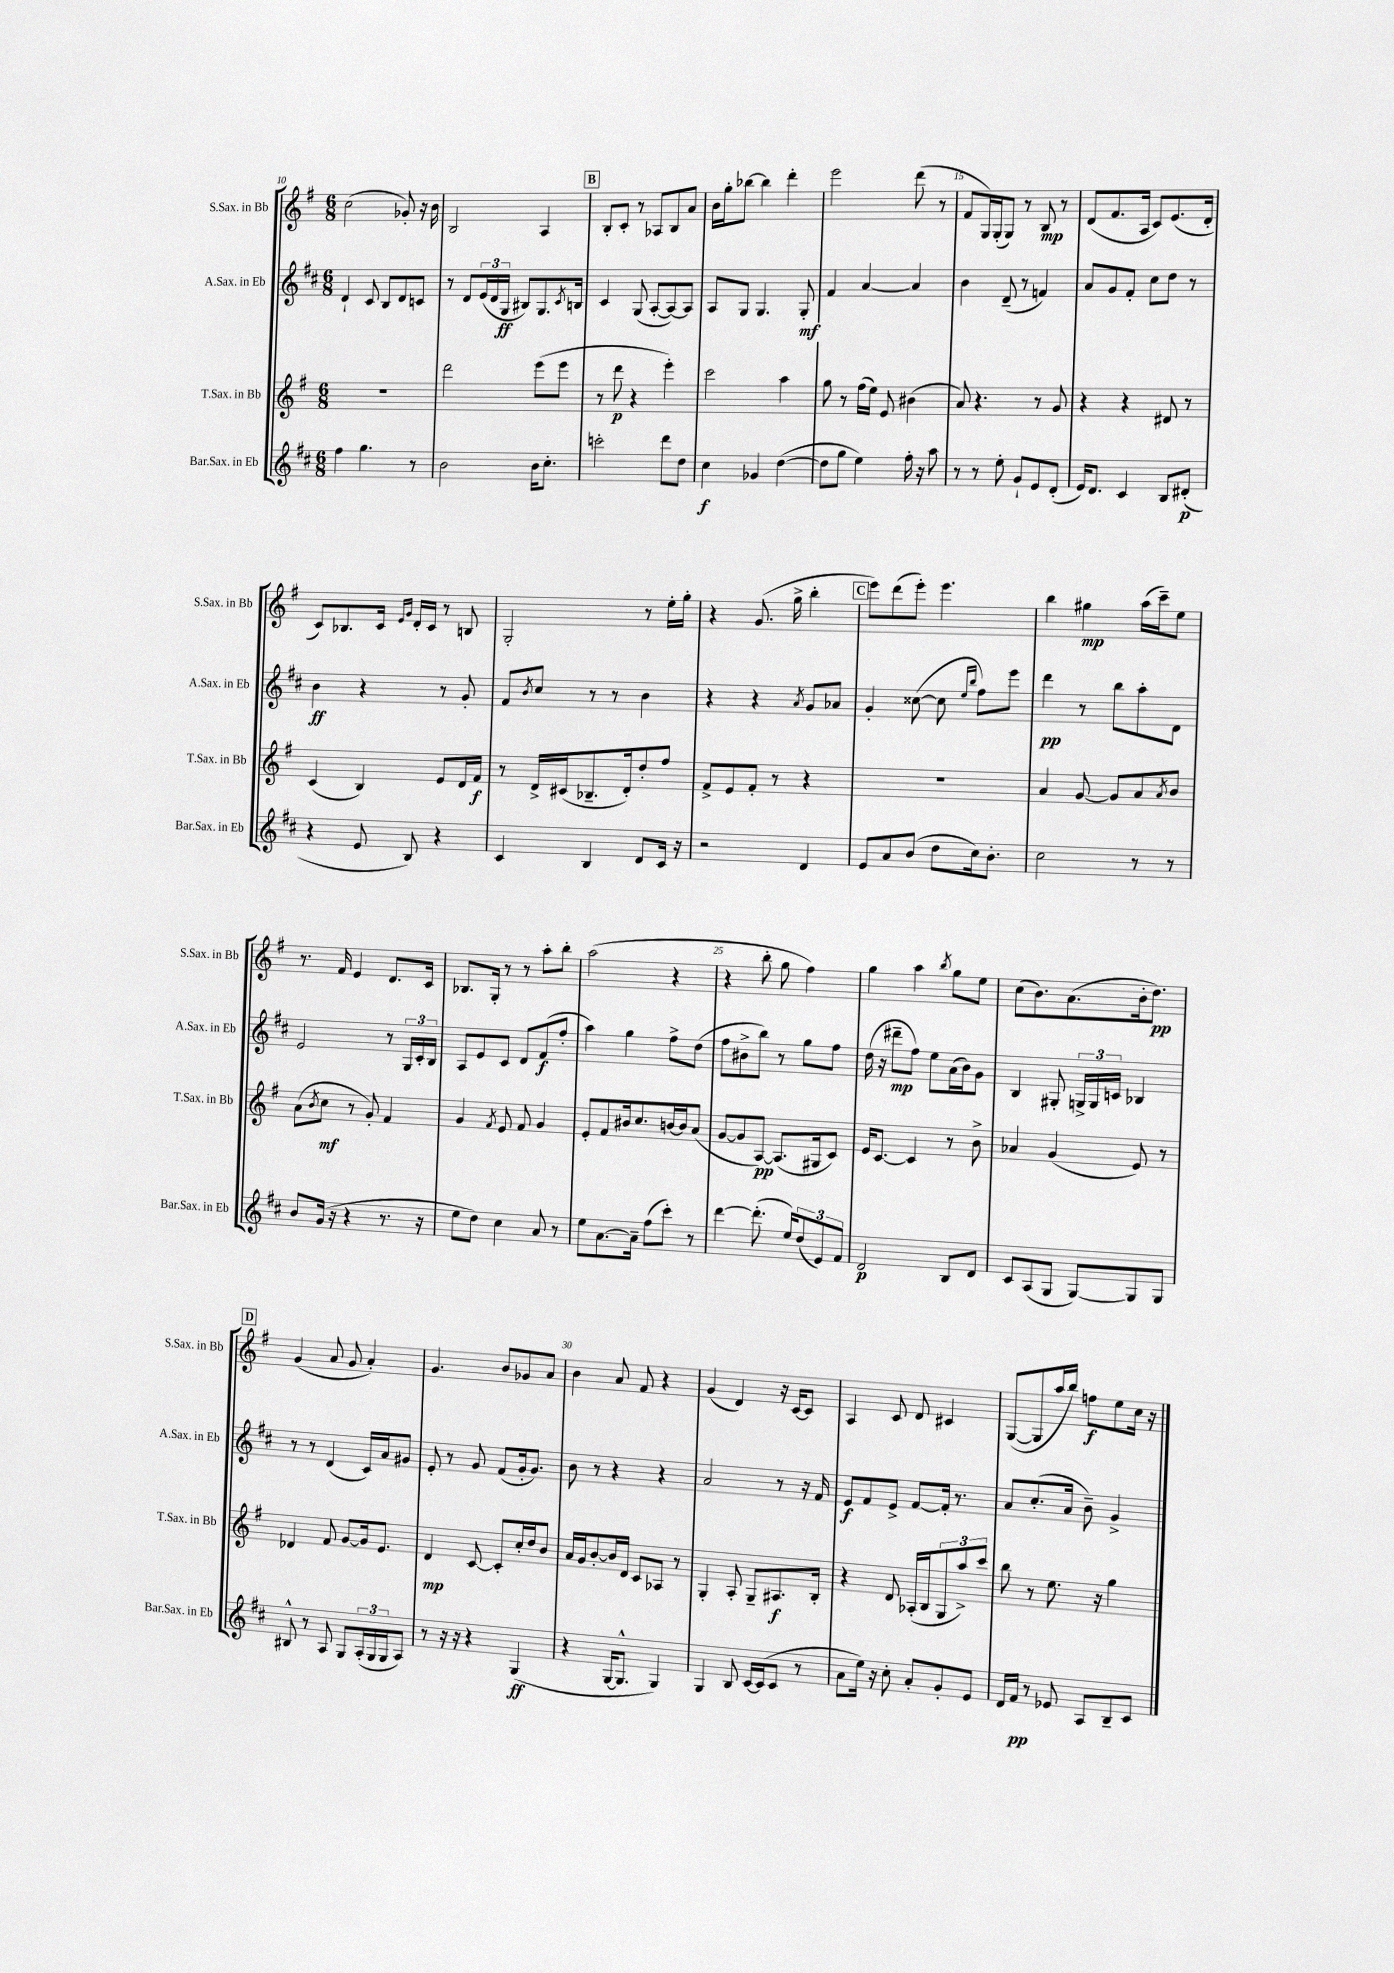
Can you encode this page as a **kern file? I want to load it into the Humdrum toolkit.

**kern	**kern	**kern	**kern
*staff4	*staff3	*staff2	*staff1
*clefG2	*clefG2	*clefG2	*clefG2
*k[f#c#]	*k[f#]	*k[f#c#]	*k[f#]
*M6/8	*M6/8	*M6/8	*M6/8
4ff#	2.r	4d`	(2cc
4.gg	.	8c#	.
.	.	8B	.
.	.	8d	8g-')
8r	.	8c	16r
.	.	.	16b
=	=	=	=
2b	2ddd	8r	2B
.	.	8d	.
.	.	(24e	.
.	.	24d	.
.	.	24G	.
.	.	8B#)	.
16b	(8eee	8.G	4A
8.cc#'	.	.	.
.	8eee	.	.
.	.	8qc#	.
.	.	16B	.
=	=	=	=
2ccc'	8r	4c#	8B'
.	8ddd	.	8c'
.	4r	(8G	8r
.	.	[8A'	8A-
8ddd	4eee')	8A_)	8B
8dd	.	8A]	8a
=	=	=	=
4cc#	2ccc	8A	16b
.	.	.	16gg'
.	.	8G	[8bb-
4g-	.	4.G	4bb-]
([4dd	4aa	.	4ddd'
.	.	8G'	.
=	=	=	=
8dd]	8gg	4f#	2eee
8gg	8r	.	.
4ee)	(16ff#	[4a	.
.	16ee)	.	.
.	8e	.	.
16ff#'	(4b#	4a]	(8ddd
16r	.	.	.
8aa	.	.	8r
=	=	=	=
8r	8a)	4b	8f#
8r	4.r	.	16G)
.	.	.	(16G'
8ee'	.	(8d~	8G)
8g`	.	8r	8r
8e	8r	4f)	8B
(8d'	8g	.	8r
=	=	=	=
16e)	4r	8a	(8d
8.d	.	.	.
.	.	8g	8.f#
4c#	4r	8f#'	.
.	.	.	16A
.	.	8cc#	8c)
8B	8d#	8dd	(8.e
(8d#'	8r	8r	.
.	.	.	16d'
=	=	=	=
4r	(4c	4b	8c)
.	.	.	8.B-
8e	4B)	4r	.
.	.	.	16c
.	.	.	16qqe
.	.	.	16qqg
8B)	.	.	16d'
.	.	.	16c
4r	8e	8r	8r
.	16d	8g'	8B
.	16f#	.	.
=	=	=	=
4c#	8r	8f#	2G'
.	.	8qb	.
.	16d^	8cc#	.
.	(16c#	.	.
4B	8.B-~	8r	.
.	.	8r	.
.	16d')	.	.
8d	8dd'	4b	8r
16c#	8ff#	.	16ee'
16r	.	.	16gg'
=	=	=	=
2r	8f#^	4r	4r
.	8e	.	.
.	8f#'	4r	(8.g
.	8r	.	.
.	.	.	16gg^
.	.	8qa	.
4d	4r	8g	4bb'
.	.	8a-	.
=	=	=	=
8e	2.r	4g'	8eee)
8a	.	.	(8ddd
(8b	.	([8cc##	8eee')
8dd	.	8cc##]	4.eee
.	.	16qqee	.
.	.	16qqbb	.
16cc#)	.	8ff#)	.
8.b'	.	.	.
.	.	8eee	.
=	=	=	=
2cc#	4a	4ddd	4bb
.	[8g	8r	4gg#
.	8g]	8bb	.
8r	8a	8aa'	(16aa
.	.	.	16ccc~)
.	8qa	.	.
8r	8b	8d	8ee
=	=	=	=
8b	(8a	2e	8.r
.	8qb	.	.
(16g	8cc	.	.
16r	.	.	16f#
4r	8r	.	4e
.	8g')	.	.
8.r	4f#	8r	8.d
.	.	24G	.
.	.	24c#'	.
16r	.	.	16c
.	.	24B	.
=	=	=	=
8ee	4g	8A	8.B-
8dd)	.	8e	.
.	.	.	16G'
.	8qf#	.	.
4cc#	8e	8c#	8r
.	8f#	8d	8r
8a	4g	(8f#	8aa'
8r	.	8ff#'	8bb'
=	=	=	=
8ee	8e'	4aa)	(2aa
[8.a	8f#	.	.
.	16b#	4gg	.
16a~]	8.cc	.	.
(8ff#	.	.	.
8ccc#')	[16b	8ff#^	4r
.	16b]	.	.
8r	(8a	(8dd	.
=	=	=	=
[4ddd	[8g	8ff#	4r
.	8g]	8b#^	.
(8.ddd']	[8A)	8bb)	8bb'
.	(8.A]	8r	8gg
16ee)	.	.	.
(12dd	.	8gg	4ff#)
.	16G#	.	.
12e)	.	.	.
.	8c)	8ff#	.
12f#	.	.	.
=	=	=	=
2d	16e	(16dd	4gg
.	[8.c	16r	.
.	.	8ddd#~	.
.	4c]	8ff#)	4aa
.	.	8ee	.
.	.	.	8qbb
8B	8r	(16a	8gg
.	.	16b)	.
8d	8b^	8g	8ee
=	=	=	=
8c#	4a-	4B	(8cc
(8A	.	.	8.b)
8G	(4g	8G#'	.
.	.	.	(8.a
[8G)	.	24G^	.
.	.	24G	.
.	.	24c	.
8G]	8e)	4B-	16b'
.	.	.	8.dd)
8G	8r	.	.
=	=	=	=
8B#^^	4d-	8r	(4g
8r	.	8r	.
8A	8f#	(4d	8a
8G	[8g	.	8g
(24A'	16g]	16c#)	4a')
24G	.	.	.
.	8.e	16a	.
24G	.	.	.
8A)	.	8g#	.
=	=	=	=
8r	4d	8e'	4.g
16r	.	8r	.
16r	.	.	.
4r	[8c	8g	.
.	8c']	(8f#	8b
(4G	16cc'	16g'	8g-
.	16dd	8.g)	.
.	8b	.	8a
=	=	=	=
4r	16a	8b	4b
.	16g	.	.
.	[8b'	8r	.
[16G	16b]	4r	8a
8.G^^]	16d	.	.
.	8c	.	8f#
4G)	8A-	4r	4r
.	8r	.	.
=	=	=	=
4G	4G'	2a	(4g
8B	8A'	.	4d)
[16c#	8G~	.	.
(16c#]	.	.	.
8c#	8.A#	8r	16r
.	.	.	[16c
8r	.	16r	8c]
.	16B'	16f#	.
=	=	=	=
8a	4r	8e	4A
16ee)	.	8f#	.
16r	.	.	.
8cc#'	8d	8e^	8c
8a'	(16A-'	[8f#	8d
.	16B	.	.
8g'	12G	16f#']	4c#
.	.	8.r	.
.	12aa^)	.	.
8e	.	.	.
.	12ccc	.	.
=	=	=	=
16d	8bb	8a	([8G
16f#	.	.	.
8r	8r	(8.cc#'	8G]
8e-	8.ee	.	16aa
.	.	16a	16bb)
8A	.	8b~)	8ff
.	16r	.	.
8B~	4gg	4g^	8ee
8c#	.	.	16cc
.	.	.	16r
==	==	==	==
*-	*-	*-	*-
